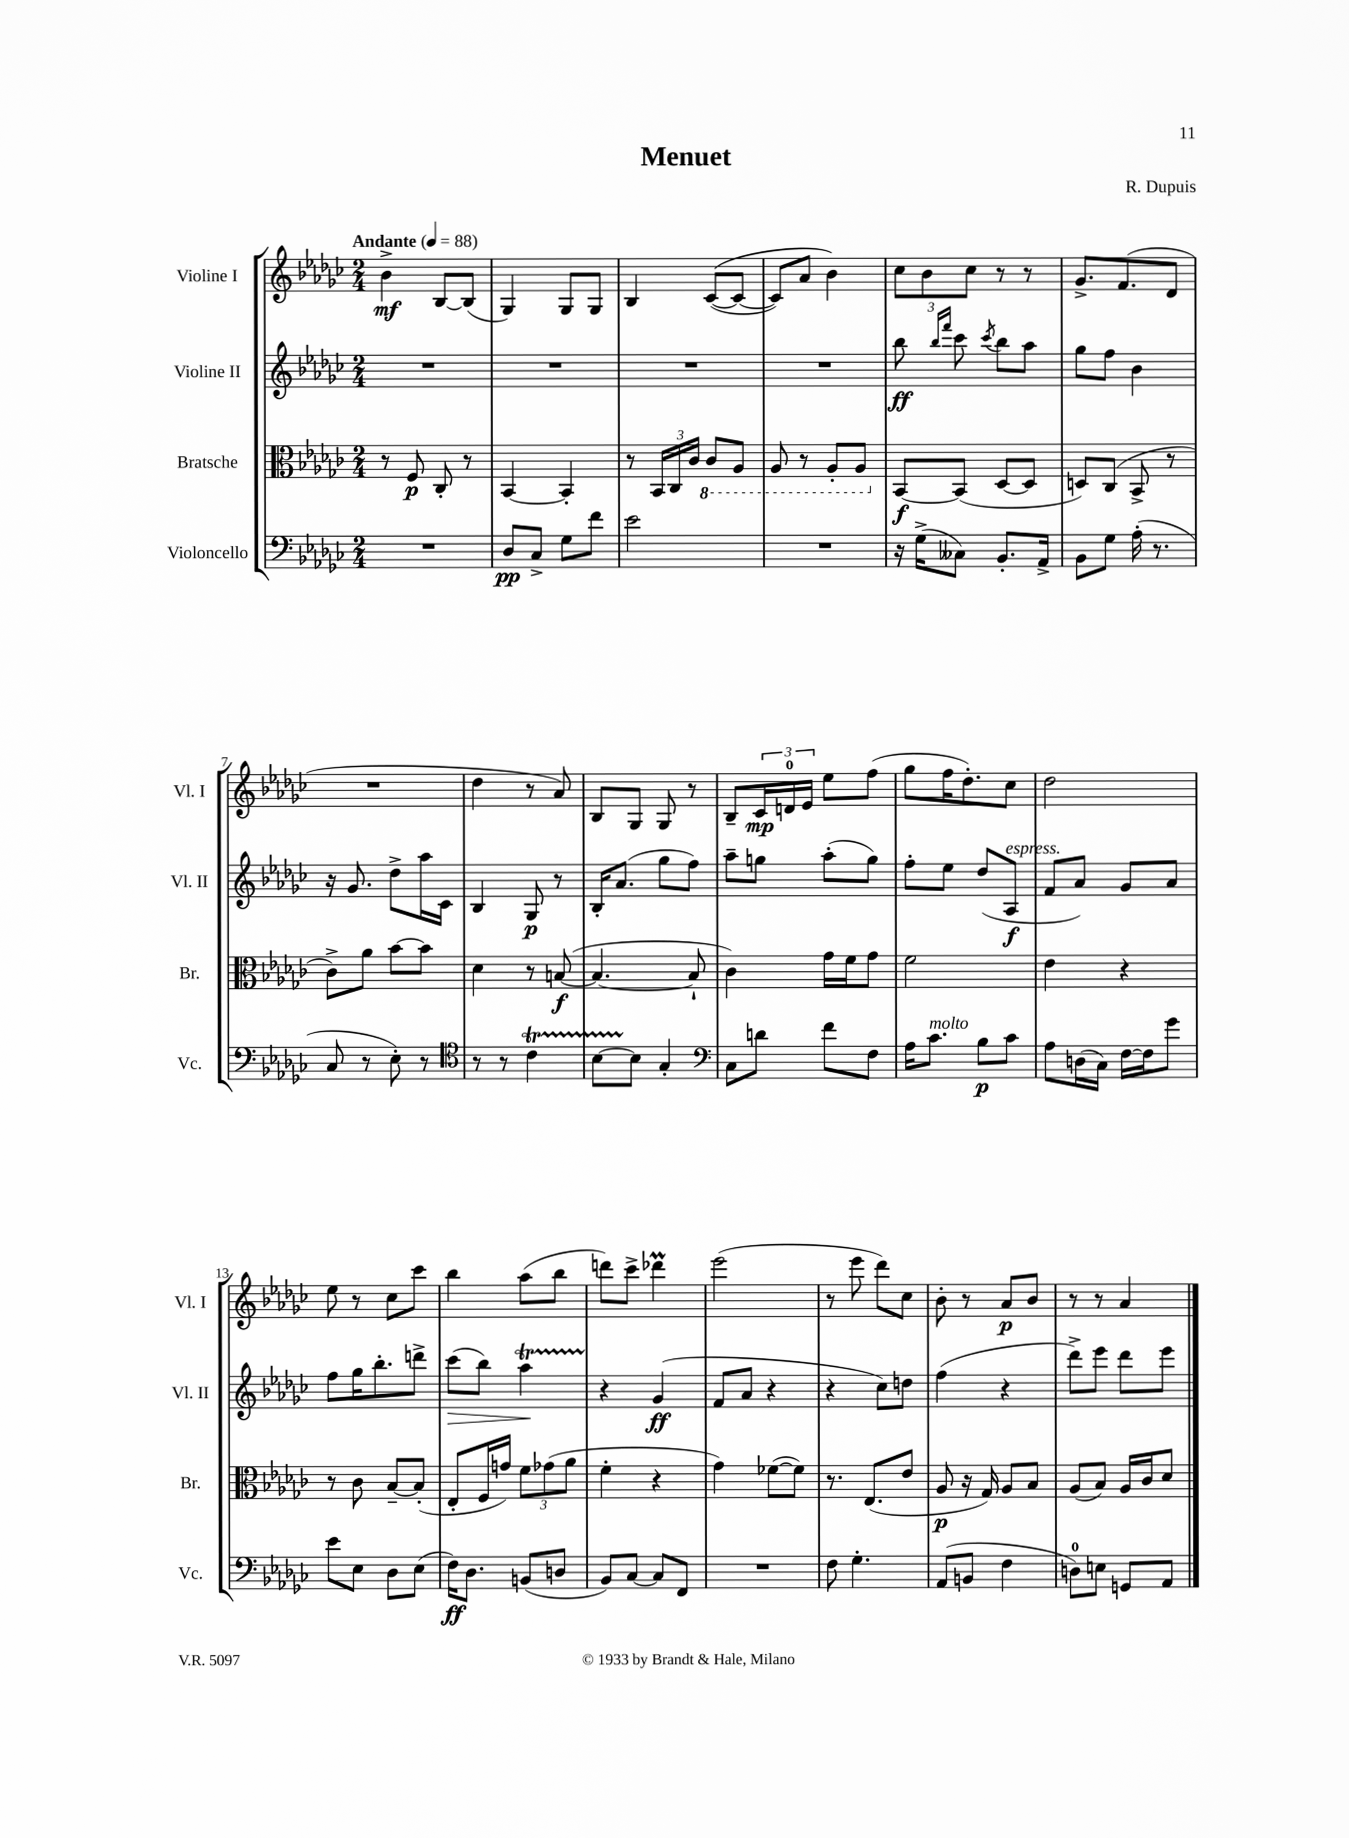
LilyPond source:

\header { title = "Menuet" composer = "R. Dupuis" }
<<
\new StaffGroup <<
\new Staff = "s0" \with { instrumentName = "Violine I" shortInstrumentName = "Vl. I" } {
    \clef treble \key ges \major \numericTimeSignature \time 2/4 \tempo "Andante" 4 = 88
    bes'4->\mf bes8~ bes8( |
    ges4) ges8 ges8 |
    bes4 ces'8~(\( ces'8~ |
    ces'8) aes'8 bes'4\) |
    \tuplet 3/2 { ces''8 bes'8 ces''8 } r8 r8 |
    ges'8.-> f'8.( des'8 |
    R2 |
    des''4 r8 aes'8) |
    bes8 ges8 ges8 r8 |
    bes8-- \tuplet 3/2 { ces'16\mp d'16-0 ees'16 } ees''8 f''8( |
    ges''8 f''16 des''8.-.) ces''8 |
    des''2 |
    ees''8 r8 ces''8 ces'''8 |
    bes''4 aes''8( bes''8 |
    d'''8) ces'''8-> des'''4\prall |
    ees'''2( |
    r8 ees'''8 des'''8) ces''8 |
    bes'8-. r8 aes'8\p bes'8 |
    r8 r8 aes'4 \bar "|." |
}
\new Staff = "s1" \with { instrumentName = "Violine II" shortInstrumentName = "Vl. II" } {
    \clef treble \key ges \major \numericTimeSignature \time 2/4
    R2 |
    R2 |
    R2 |
    R2 |
    bes''8\ff \grace { bes''16 f'''16 } ces'''8 \acciaccatura { ces'''8 } bes''8 aes''8 |
    ges''8 f''8 bes'4 |
    r16 ges'8. des''8-> aes''16 ces'16 |
    bes4 ges8\p r8 |
    bes16-. aes'8.( ges''8 f''8) |
    aes''8-- g''8 aes''8-.( g''8) |
    f''8-. ees''8 des''8( aes8\f^\markup { \italic "espress." } |
    f'8 aes'8) ges'8 aes'8 |
    f''8 ges''16 bes''8.-. d'''8-> |
    ces'''8\>( bes''8) aes''4\startTrillSpan\! |
    r4\stopTrillSpan ges'4\ff( |
    f'8 aes'8 r4 |
    r4 ces''8) d''8 |
    f''4( r4 |
    des'''8->) ees'''8 des'''8 ees'''8 \bar "|." |
}
\new Staff = "s2" \with { instrumentName = "Bratsche" shortInstrumentName = "Br." } {
    \clef alto \key ges \major \numericTimeSignature \time 2/4
    r8 f8\p ces8-. r8 |
    bes,4~ bes,4-. |
    r8 \tuplet 3/2 { bes,16 ces16 ces'16 } \ottava #-1 ces8 aes,8 |
    aes,8 r8 aes,8-. aes,8 \ottava #0 |
    bes,8~\f bes,8( des8~ des8 |
    d8) ces8( bes,8-> r8 |
    ces'8->) aes'8 bes'8~ bes'8 |
    des'4 r8 b8~\f( |
    b4.~ b8-! |
    ces'4) ges'16 f'16 ges'8 |
    f'2 |
    ees'4 r4 |
    r8 ces'8 bes8~-- bes8-.( |
    ees8-. f16 g'16) \tuplet 3/2 { f'8 ges'8( aes'8 } |
    f'4-. r4 |
    ges'4) fes'8~( fes'8) |
    r8. ees8.( ees'8 |
    aes8\p r16 ges16) aes8 bes8 |
    aes8( bes8) aes16 ces'16 des'8 \bar "|." |
}
\new Staff = "s3" \with { instrumentName = "Violoncello" shortInstrumentName = "Vc." } {
    \clef bass \key ges \major \numericTimeSignature \time 2/4
    R2 |
    des8\pp ces8-> ges8 f'8 |
    ees'2 |
    R2 |
    r16 ges16->( ceses8) bes,8.-. aes,16-> |
    bes,8 ges8 aes16-.( r8. |
    ces8 r8 ees8-.) r8 |
    \clef tenor r8 r8 ces'4\startTrillSpan |
    bes8~ bes8\stopTrillSpan ges4-. |
    \clef bass ces8 d'8 f'8 f8 |
    aes16 ces'8.^\markup { \italic "molto" } bes8\p ces'8 |
    aes8 d16( ces16) f16~ f16 ges'8 |
    ees'8 ees8 des8 ees8( |
    f16\ff) des8. b,8( d8 |
    bes,8) ces8~ ces8 f,8 |
    R2 |
    f8 ges4.-. |
    aes,8( b,8 f4 |
    d8-0) e8 g,8 aes,8 \bar "|." |
}
>>
>>
